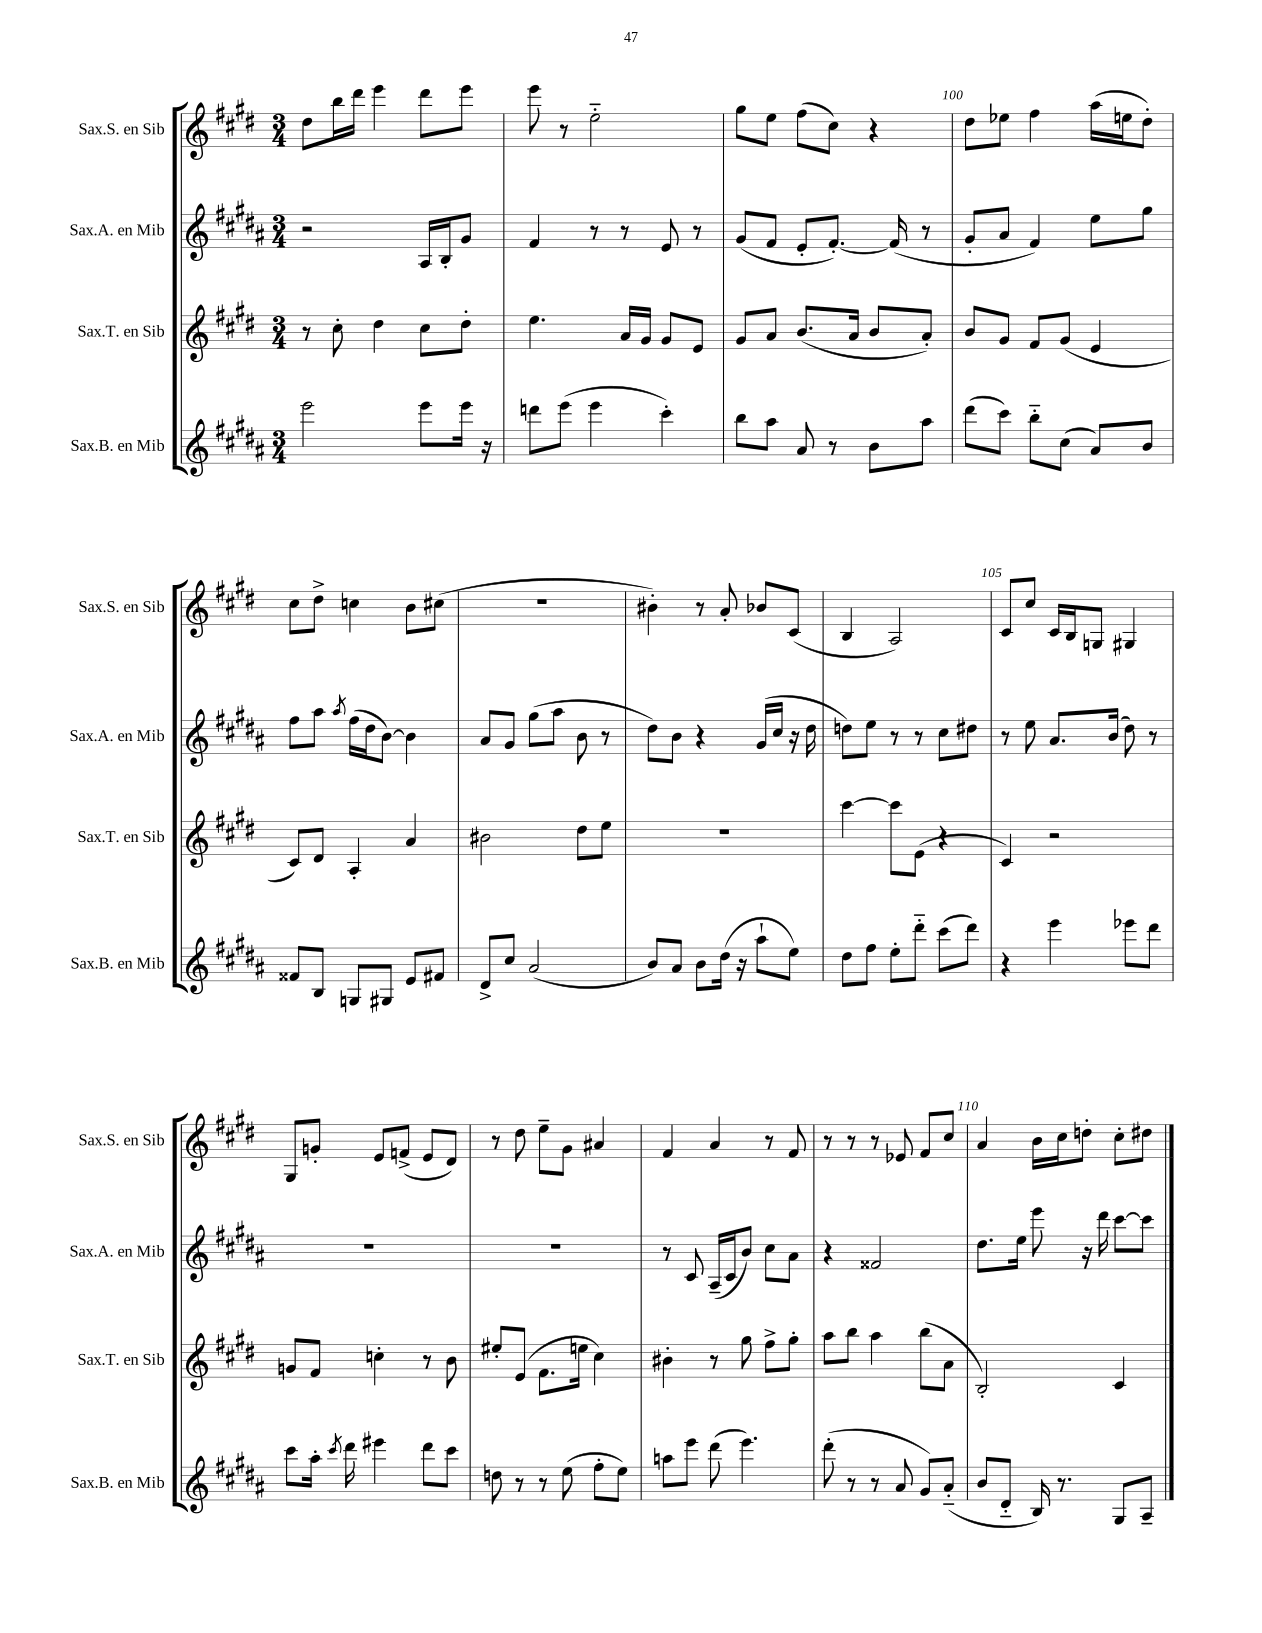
<<
\new StaffGroup <<
\new Staff = "s0" \with { instrumentName = "Sax.S. en Sib" shortInstrumentName = "Sax.S. en Sib" } {
    \clef treble \key e \major \numericTimeSignature \time 3/4
    \autoBeamOff dis''8[ b''16 dis'''16] e'''4 dis'''8[ e'''8] |
    e'''8 r8 e''2-_ |
    gis''8[ e''8] fis''8[( cis''8]) r4 |
    dis''8[ ees''8] fis''4 a''16[( e''16 dis''8]-.) |
    cis''8[ dis''8]-> c''4 b'8[ cis''8]( |
    R2. |
    bis'4-.) r8 a'8-. bes'8[ cis'8]( |
    b4 a2) |
    cis'8[ cis''8] cis'16[ b16 g8] gis4 |
    gis8[ g'8]-. e'8[ f'8]->( e'8[ dis'8]) |
    r8 dis''8 e''8[-- gis'8] ais'4 |
    fis'4 a'4 r8 fis'8 |
    r8 r8 r8 ees'8 fis'8[ cis''8] |
    a'4 b'16[ cis''16 d''8]-. cis''8[-. dis''8] \bar "|." |
}
\new Staff = "s1" \with { instrumentName = "Sax.A. en Mib" shortInstrumentName = "Sax.A. en Mib" } {
    \clef treble \key b \major \numericTimeSignature \time 3/4
    \autoBeamOff r2 ais16[ b16-. gis'8] |
    fis'4 r8 r8 e'8 r8 |
    gis'8[( fis'8] e'8[-. fis'8.]~-.) fis'16( r8 |
    gis'8[-. ais'8] fis'4) e''8[ gis''8] |
    fis''8[ ais''8] \acciaccatura { ais''8 } fis''16[( dis''16 b'8]~) b'4 |
    ais'8[ gis'8] gis''8[( ais''8] b'8 r8 |
    dis''8[) b'8] r4 gis'16[( cis''16] r16 dis''16 |
    d''8[) e''8] r8 r8 cis''8[ dis''8] |
    r8 e''8 ais'8.[ b'16]( dis''8) r8 |
    R2. |
    R2. |
    r8 cis'8 ais16[--( cis'16 b'8]) cis''8[ ais'8] |
    r4 fisis'2 |
    dis''8.[ e''16] e'''8 r16 dis'''16 cis'''8[~ cis'''8] \bar "|." |
}
\new Staff = "s2" \with { instrumentName = "Sax.T. en Sib" shortInstrumentName = "Sax.T. en Sib" } {
    \clef treble \key e \major \numericTimeSignature \time 3/4
    \autoBeamOff r8 cis''8-. dis''4 cis''8[ dis''8]-. |
    e''4. a'16[ gis'16] gis'8[ e'8] |
    gis'8[ a'8] b'8.[( a'16] b'8[ a'8]-.) |
    b'8[ gis'8] fis'8[ gis'8]( e'4 |
    cis'8[) dis'8] a4-. a'4 |
    bis'2 dis''8[ e''8] |
    R2. |
    cis'''4~ cis'''8[ e'8]( r4 |
    cis'4) r2 |
    g'8[ fis'8] c''4-. r8 b'8 |
    eis''8[-. e'8]( fis'8.[ e''16] cis''4) |
    bis'4-. r8 gis''8 fis''8[-> gis''8]-. |
    a''8[ b''8] a''4 b''8[( a'8] |
    b2-.) cis'4 \bar "|." |
}
\new Staff = "s3" \with { instrumentName = "Sax.B. en Mib" shortInstrumentName = "Sax.B. en Mib" } {
    \clef treble \key b \major \numericTimeSignature \time 3/4
    \autoBeamOff e'''2 e'''8[ e'''16] r16 |
    d'''8[ e'''8]( e'''4 cis'''4-.) |
    b''8[ ais''8] ais'8 r8 b'8[ ais''8] |
    dis'''8[( cis'''8]) b''8[-_ cis''8]( ais'8[) b'8] |
    fisis'8[ b8] g8[ gis8] e'8[ fis'8] |
    dis'8[-> cis''8] ais'2( |
    b'8[) ais'8] b'8[ dis''16]( r16 ais''8[-! e''8]) |
    dis''8[ fis''8] e''8[-. dis'''8]-_ cis'''8[( dis'''8]) |
    r4 e'''4 ees'''8[ dis'''8] |
    cis'''8[ ais''16]-. \acciaccatura { cis'''8 } dis'''16 eis'''4 dis'''8[ cis'''8] |
    d''8 r8 r8 e''8( fis''8[-. e''8]) |
    a''8[ e'''8] dis'''8( e'''4.) |
    dis'''8-.( r8 r8 ais'8 gis'8[) ais'8]-_( |
    b'8[ dis'8]-_ b16) r8. gis8[ ais8]-- \bar "|." |
}
>>
>>
\layout { \context { \Score currentBarNumber = #97 \override BarNumber.break-visibility = ##(#f #t #t) barNumberVisibility = #(every-nth-bar-number-visible 5) } }
